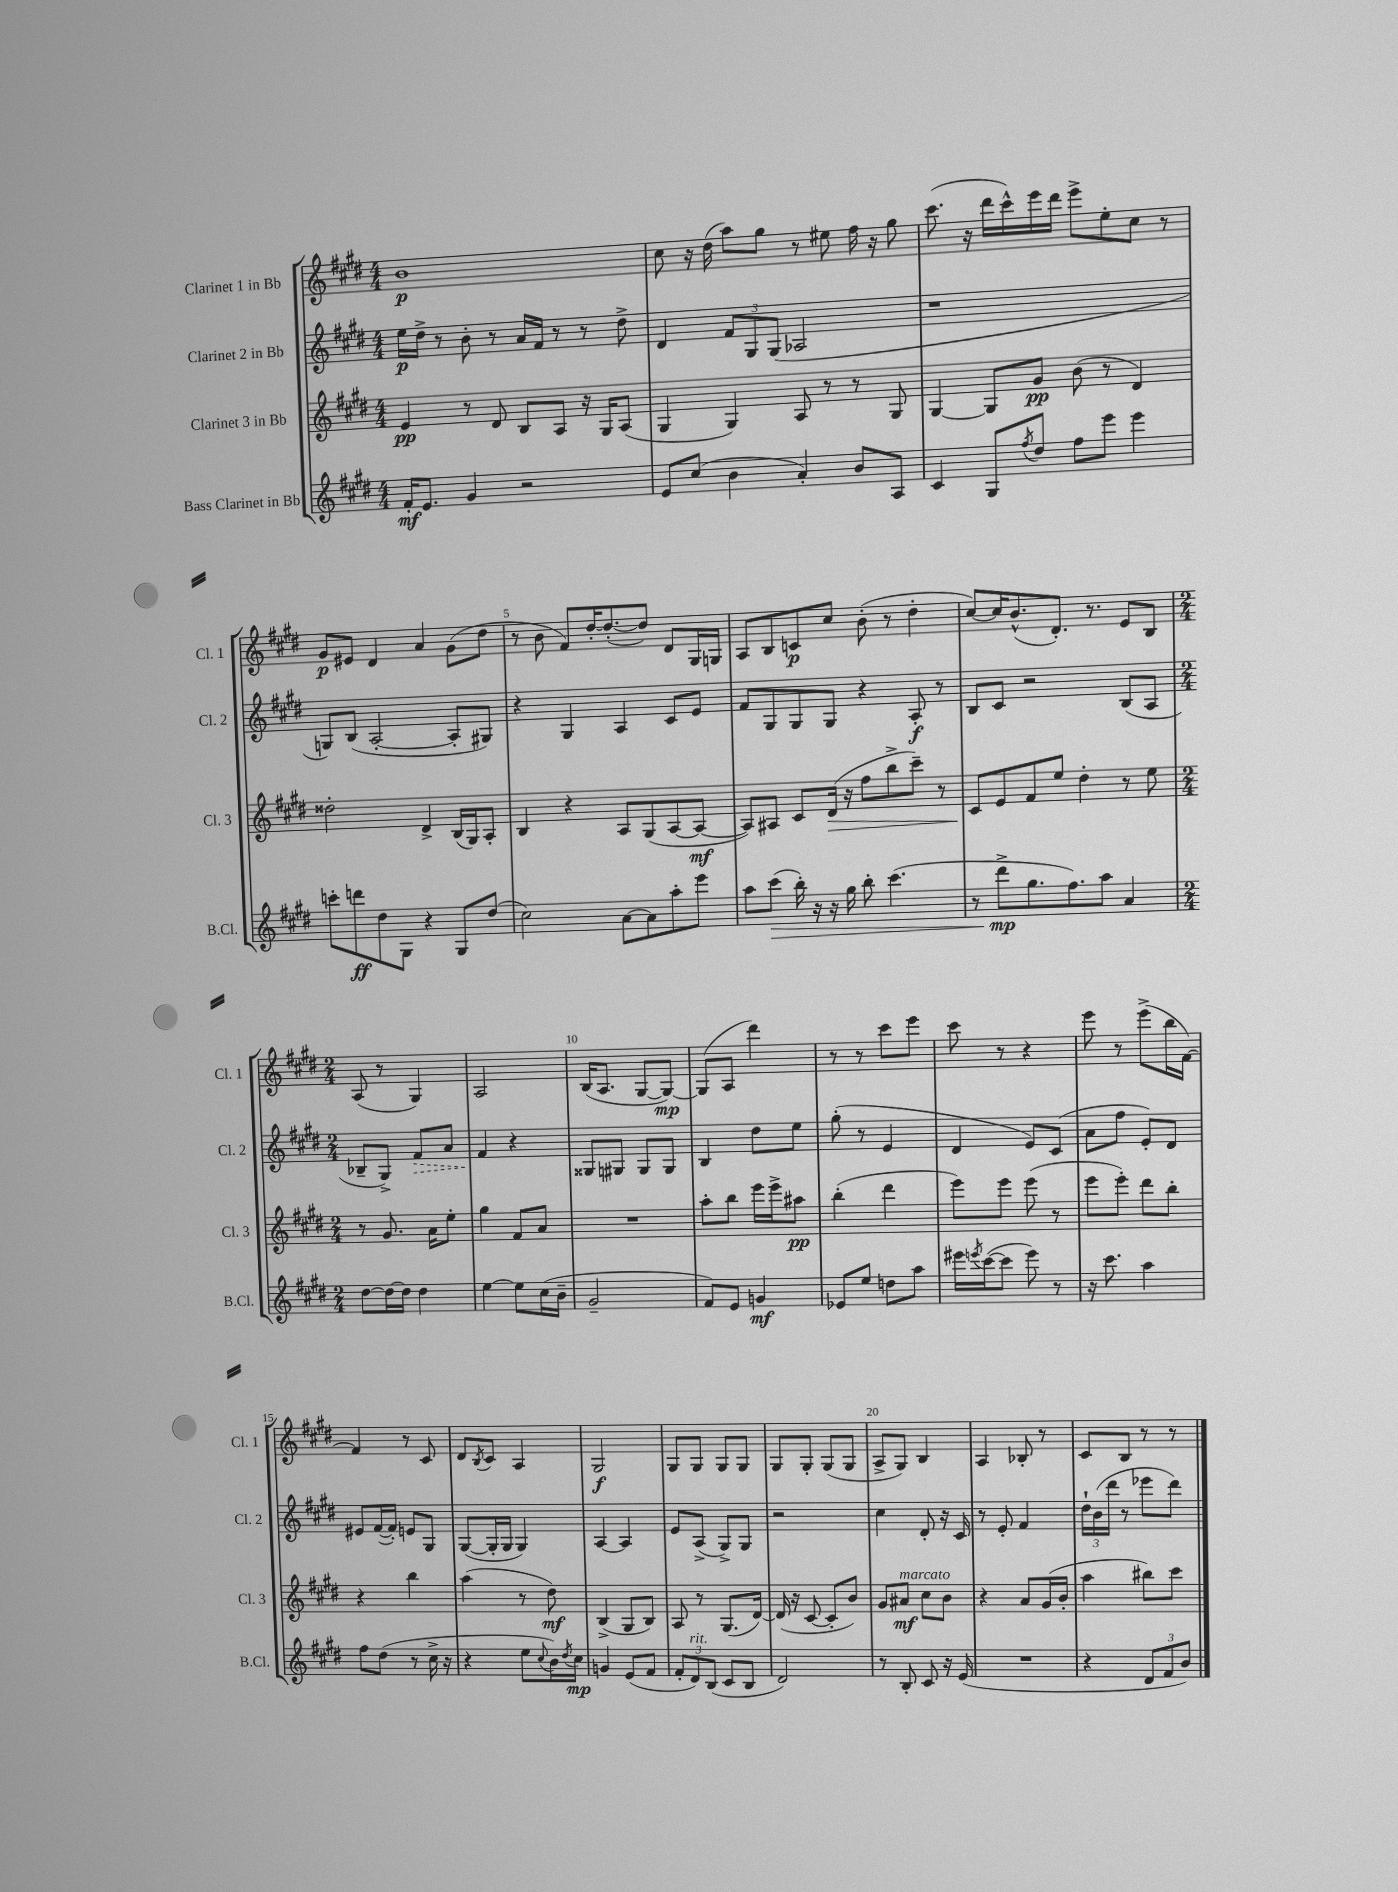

**kern	**dynam	**kern	**dynam	**kern	**dynam	**kern	**dynam
*part4	*part4	*part3	*part3	*part2	*part2	*part1	*part1
*staff4	*staff4	*staff3	*staff3	*staff2	*staff2	*staff1	*staff1
*I"Bass Clarinet in Bb	*	*I"Clarinet 3 in Bb	*	*I"Clarinet 2 in Bb	*	*I"Clarinet 1 in Bb	*
*I'B.Cl.	*	*I'Cl. 3	*	*I'Cl. 2	*	*I'Cl. 1	*
*clefG2	*	*clefG2	*	*clefG2	*	*clefG2	*
*k[f#c#g#d#]	*	*k[f#c#g#d#]	*	*k[f#c#g#d#]	*	*k[f#c#g#d#]	*
*M4/4	*	*M4/4	*	*M4/4	*	*M4/4	*
=1	=1	=1	=1	=1	=1	=1	=1
16f#'/KL	mf	4e/	pp	16ee\LL	p	1b	p
8.e/J	.	.	.	16dd#^\JJ	.	.	.
.	.	.	.	8r	.	.	.
4g#/	.	8r	.	8b'\	.	.	.
.	.	8d#/	.	8r	.	.	.
2r	.	8B/L	.	16a/LL	.	.	.
.	.	.	.	16f#/JJ	.	.	.
.	.	8A/J	.	8r	.	.	.
.	.	16r	.	8r	.	.	.
.	.	16G#/KL	.	.	.	.	.
.	.	(8A/J	.	8dd#^\	.	.	.
=2	=2	=2	=2	=2	=2	=2	=2
8e/L	.	4G#/	.	4d#/	.	8cc#\	.
(8cc#/J	.	.	.	.	.	16r	.
.	.	.	.	.	.	(16dd#\	.
4b\	.	4G#/)	.	12f#/L	.	8aa\L)	.
.	.	.	.	12G#/	.	.	.
.	.	.	.	.	.	8gg#\J	.
.	.	.	.	(12G#/J	.	.	.
4a'/)	.	8A/	.	2A-X/	.	8r	.
.	.	8r	.	.	.	8ee#X\	.
8b/L	.	8r	.	.	.	16ff#\	.
.	.	.	.	.	.	16r	.
8A/J	.	8G#/	.	.	.	8gg#\	.
=3	=3	=3	=3	=3	=3	=3	=3
4c#/	.	[4G#/	.	1r	.	(8.ccc#\	.
.	.	.	.	.	.	16r	.
8G#/L	.	8G#/L]	.	.	.	16ddd#\LL	.
.	.	.	.	.	.	16ccc#^^\)	.
8qff#/	.	.	.	.	.	.	.
8dd#/J	.	8g#/J	pp	.	.	16eee\	.
.	.	.	.	.	.	16ddd#\JJ	.
8ff#\L	.	(8b\	.	.	.	8eee^\L	.
8eee\J	.	8r	.	.	.	8ee'\	.
4eee\	.	4d#/)	.	.	.	8cc#\J	.
.	.	.	.	.	.	8r	.
!!LO:LB:g=z
=4	=4	=4	=4	=4	=4	=4	=4
8cccn'\L	.	2dd##X'\	.	8Gn/L)	.	8g#/L	p
8dddn\	ff	.	.	(8B/J	.	8e#X/J	.
8dd#\	.	.	.	[2A'/	.	4d#/	.
8G#\J	.	.	.	.	.	.	.
4r	.	4d#^/	.	.	.	4a/	.
8G#/L	.	(16B/LL	.	8A'/L]	.	(8g#\L	.
.	.	16G#/J)	.	.	.	.	.
(8dd#/J	.	8A'/J	.	8G#X/J)	.	8dd#\J	.
=5	=5	=5	=5	=5	=5	=5	=5
2cc#\)	.	4B/	.	4r	.	8r	.
.	.	.	.	.	.	8b\	.
.	.	4r	.	4G#/	.	8f#/L)	.
.	.	.	.	.	.	[16dd#'/K	.
.	.	.	.	.	.	(8.dd#'/_	.
[8a\L	.	8A/L	.	4A/	.	.	.
8a\]	.	(8G#/	.	.	.	8dd#/J])	.
8aa'\	.	[8A/	.	8c#/L	.	8d#/L	.
8eee\J	.	8A/J_	mf	8e/J	.	16G#/L	.
.	.	.	.	.	.	16Gn/JJ	.
=6	=6	=6	=6	=6	=6	=6	=6
8aa\L	.	8A/L])	.	8f#/L	.	8A/L	.
!	!LO:HP:b	!	!	!	!	!	!
(8ccc#\J	>	8A#X/J	.	8G#/	.	8B/	.
16bb'\)	.	8c#/L	.	8G#/	.	8cn/	p
16r	.	.	.	.	.	.	.
!	!	!	!LO:HP:b	!	!	!	!
16r	.	(16d#/Jk	>	8G#/J	.	8cc#/J	.
16gg#\	.	16r	.	.	.	.	.
8bb'\	.	8ff#\L	.	4r	.	(8b'\	.
(4.ccc#\	.	8bb^\	.	.	.	8r	.
.	.	8ccc#~\J)	.	8A'/	f	4dd#'\	.
.	.	8r	.	8r	.	.	.
=7	=7	=7	=7	=7	=7	=7	=7
8r	.	8c#/L	.	8B/L	.	[8cc#/L)	.
8ddd#^\L	mp	8e/	]	8c#/J	.	16cc#/K]	.
.	.	.	.	.	.	(8.b^^/	.
8.gg#\	]	8f#/	.	2r	.	.	.
.	.	8ee/J	.	.	.	8.d#'/J)	.
8.ff#\)	.	.	.	.	.	.	.
.	.	4dd#'\	.	.	.	.	.
.	.	.	.	.	.	8.r	.
8aa\J	.	.	.	.	.	.	.
4a/	.	8r	.	(8B/L	.	8e/L	.
.	.	8ee\	.	8A/J	.	8B/J	.
!!LO:LB:g=z
=8	=8	=8	=8	=8	=8	=8	=8
*M2/4	*	*M2/4	*	*M2/4	*	*M2/4	*
[8dd#\L	.	8r	.	8B-X~/L	.	(8A/	.
16dd#\L_	.	8.g#/	.	8G#^/J)	.	8r	.
16dd#\JJ]	.	.	.	.	.	.	.
!	!	!	!	!	!LO:HP:b	!	!
4dd#\	.	.	.	8f#/L	>	4G#/)	.
.	.	16a\KL	.	.	.	.	.
.	.	8ee'\J	.	8a/J	.	.	.
=9	=9	=9	=9	=9	=9	=9	=9
[4ee\	.	4gg#\	.	4f#/	.	2A/	.
8ee\L]	.	8f#/L	.	4r	]	.	.
(16cc#\L	.	8a/J	.	.	.	.	.
16b~\JJ	.	.	.	.	.	.	.
=10	=10	=10	=10	=10	=10	=10	=10
2g#~/	.	2r	.	8G##X/L	.	(16B/KL	.
.	.	.	.	.	.	8.A/J	.
.	.	.	.	8G#X/J	.	.	.
.	.	.	.	8G#/L	.	[8G#/L	.
.	.	.	.	8G#/J	.	8G#/J_)	mp
=11	=11	=11	=11	=11	=11	=11	=11
8f#/L)	.	8aa'\L	.	4B/	.	(8G#/L]	.
8e/J	.	8bb\J	.	.	.	8A/J	.
4gn/	mf	16eee\LL	.	8dd#\L	.	4ddd#\)	.
.	.	16eee^\J	.	.	.	.	.
.	.	8aa#X\J	pp	8ee\J	.	.	.
=12	=12	=12	=12	=12	=12	=12	=12
8e-X/L	.	(4bb'\	.	(8gg#'\	.	8r	.
8ee/J	.	.	.	8r	.	8r	.
8ddn\L	.	4ddd#\	.	4e/	.	8ccc#\L	.
8aa\J	.	.	.	.	.	8eee\J	.
=13	=13	=13	=13	=13	=13	=13	=13
16eee#X\LL	.	8eee\L)	.	4d#/	.	8ccc#\	.
8qeeen/	.	.	.	.	.	.	.
([16ccc#\J	.	.	.	.	.	.	.
8ccc#\J]	.	8eee\J	.	.	.	8r	.
8eee\)	.	(8eee\	.	8e/L)	.	4r	.
8r	.	8r	.	(8c#/J	.	.	.
=14	=14	=14	=14	=14	=14	=14	=14
16r	.	8eee\L	.	8a\L	.	8eee\	.
8.ccc#\	.	.	.	.	.	.	.
.	.	8eee'\J)	.	8ff#\J	.	8r	.
4aa\	.	8ddd#\L	.	8e'/L)	.	(8eee^\L	.
.	.	8bb'\J	.	8d#/J	.	16bb\L	.
.	.	.	.	.	.	[16f#\JJ)	.
!!LO:LB:g=z
=15	=15	=15	=15	=15	=15	=15	=15
8ff#\L	.	4r	.	8e#X/L	.	4f#/]	.
(8dd#\J	.	.	.	([16f#/L	.	.	.
.	.	.	.	16f#'/JJ])	.	.	.
8r	.	4bb\	.	8en/L	.	8r	.
16cc#^\	.	.	.	8G#/J	.	8c#/	.
16r	.	.	.	.	.	.	.
=16	=16	=16	=16	=16	=16	=16	=16
4r	.	(4aa\	.	([8G#/L	.	8d#/L	.
.	.	.	.	.	.	8qB/	.
.	.	.	.	16G#'/L]	.	8c#/J	.
.	.	.	.	16G#/JJ	.	.	.
8ee\L	.	8r	.	4G#/)	.	4A/	.
8qqcc#/	.	.	.	.	.	.	.
16b\L)	.	8dd#\)	mf	.	.	.	.
8qdd#/	.	.	.	.	.	.	.
16cc#\JJ	mp	.	.	.	.	.	.
=17	=17	=17	=17	=17	=17	=17	=17
4gn/	.	(4B^/	.	[4A/	.	2G#/	f
(8e/L	.	8G#/L	.	4A/]	.	.	.
8f#/J	.	8B/J)	.	.	.	.	.
=18	=18	=18	=18	=18	=18	=18	=18
12f#'/L	.	8A/	.	8e/L	.	8G#/L	.
!LO:TX:a:i:t=rit.	!	!	!	!	!	!	!
12d#/)	.	.	.	.	.	.	.
.	.	8r	.	(8A^/J	.	8G#/J	.
(12B/J	.	.	.	.	.	.	.
8c#/L	.	(8.G#/L	.	8G#^/L)	.	8G#/L	.
8B/J	.	.	.	8G#/J	.	8G#/J	.
.	.	[16d#/Jk)	.	.	.	.	.
=19	=19	=19	=19	=19	=19	=19	=19
2d#/)	.	(16d#/]	.	2r	.	8G#/L	.
.	.	16r	.	.	.	.	.
.	.	[8c#/	.	.	.	8G#'/J	.
.	.	8c#'/L]	.	.	.	(8G#/L	.
.	.	8b/J)	.	.	.	8G#/J	.
=20	=20	=20	=20	=20	=20	=20	=20
8r	.	8g#/L	.	4cc#\	.	8A^/L	.
!	!	!LO:TX:a:i:t=marcato	!	!	!	!	!
8B'/	.	8a#X/J	mf	.	.	8G#/J)	.
8c#/	.	8cc#\L	.	8d#'/	.	4B/	.
16r	.	8b\J	.	16r	.	.	.
(16e/	.	.	.	16c#/	.	.	.
=21	=21	=21	=21	=21	=21	=21	=21
2r	.	4r	.	8r	.	4A/	.
.	.	.	.	8e'/	.	.	.
.	.	8a/L	.	4f#/	.	8B-X'/	.
.	.	(16g#/L	.	.	.	8r	.
.	.	16b'/JJ	.	.	.	.	.
=22	=22	=22	=22	=22	=22	=22	=22
4r	.	4aa\	.	24dd#`\LL	.	8c#/L	.
.	.	.	.	(24b\	.	.	.
.	.	.	.	24ddd#\JJ	.	.	.
.	.	.	.	8r	.	8B/J	.
12d#/L	.	8bb#X\L)	.	8eee-X\L	.	8r	.
12f#/	.	.	.	.	.	.	.
.	.	8ccc#\J	.	8ddd#\J)	.	8r	.
12b/J)	.	.	.	.	.	.	.
==	==	==	==	==	==	==	==
*-	*-	*-	*-	*-	*-	*-	*-
